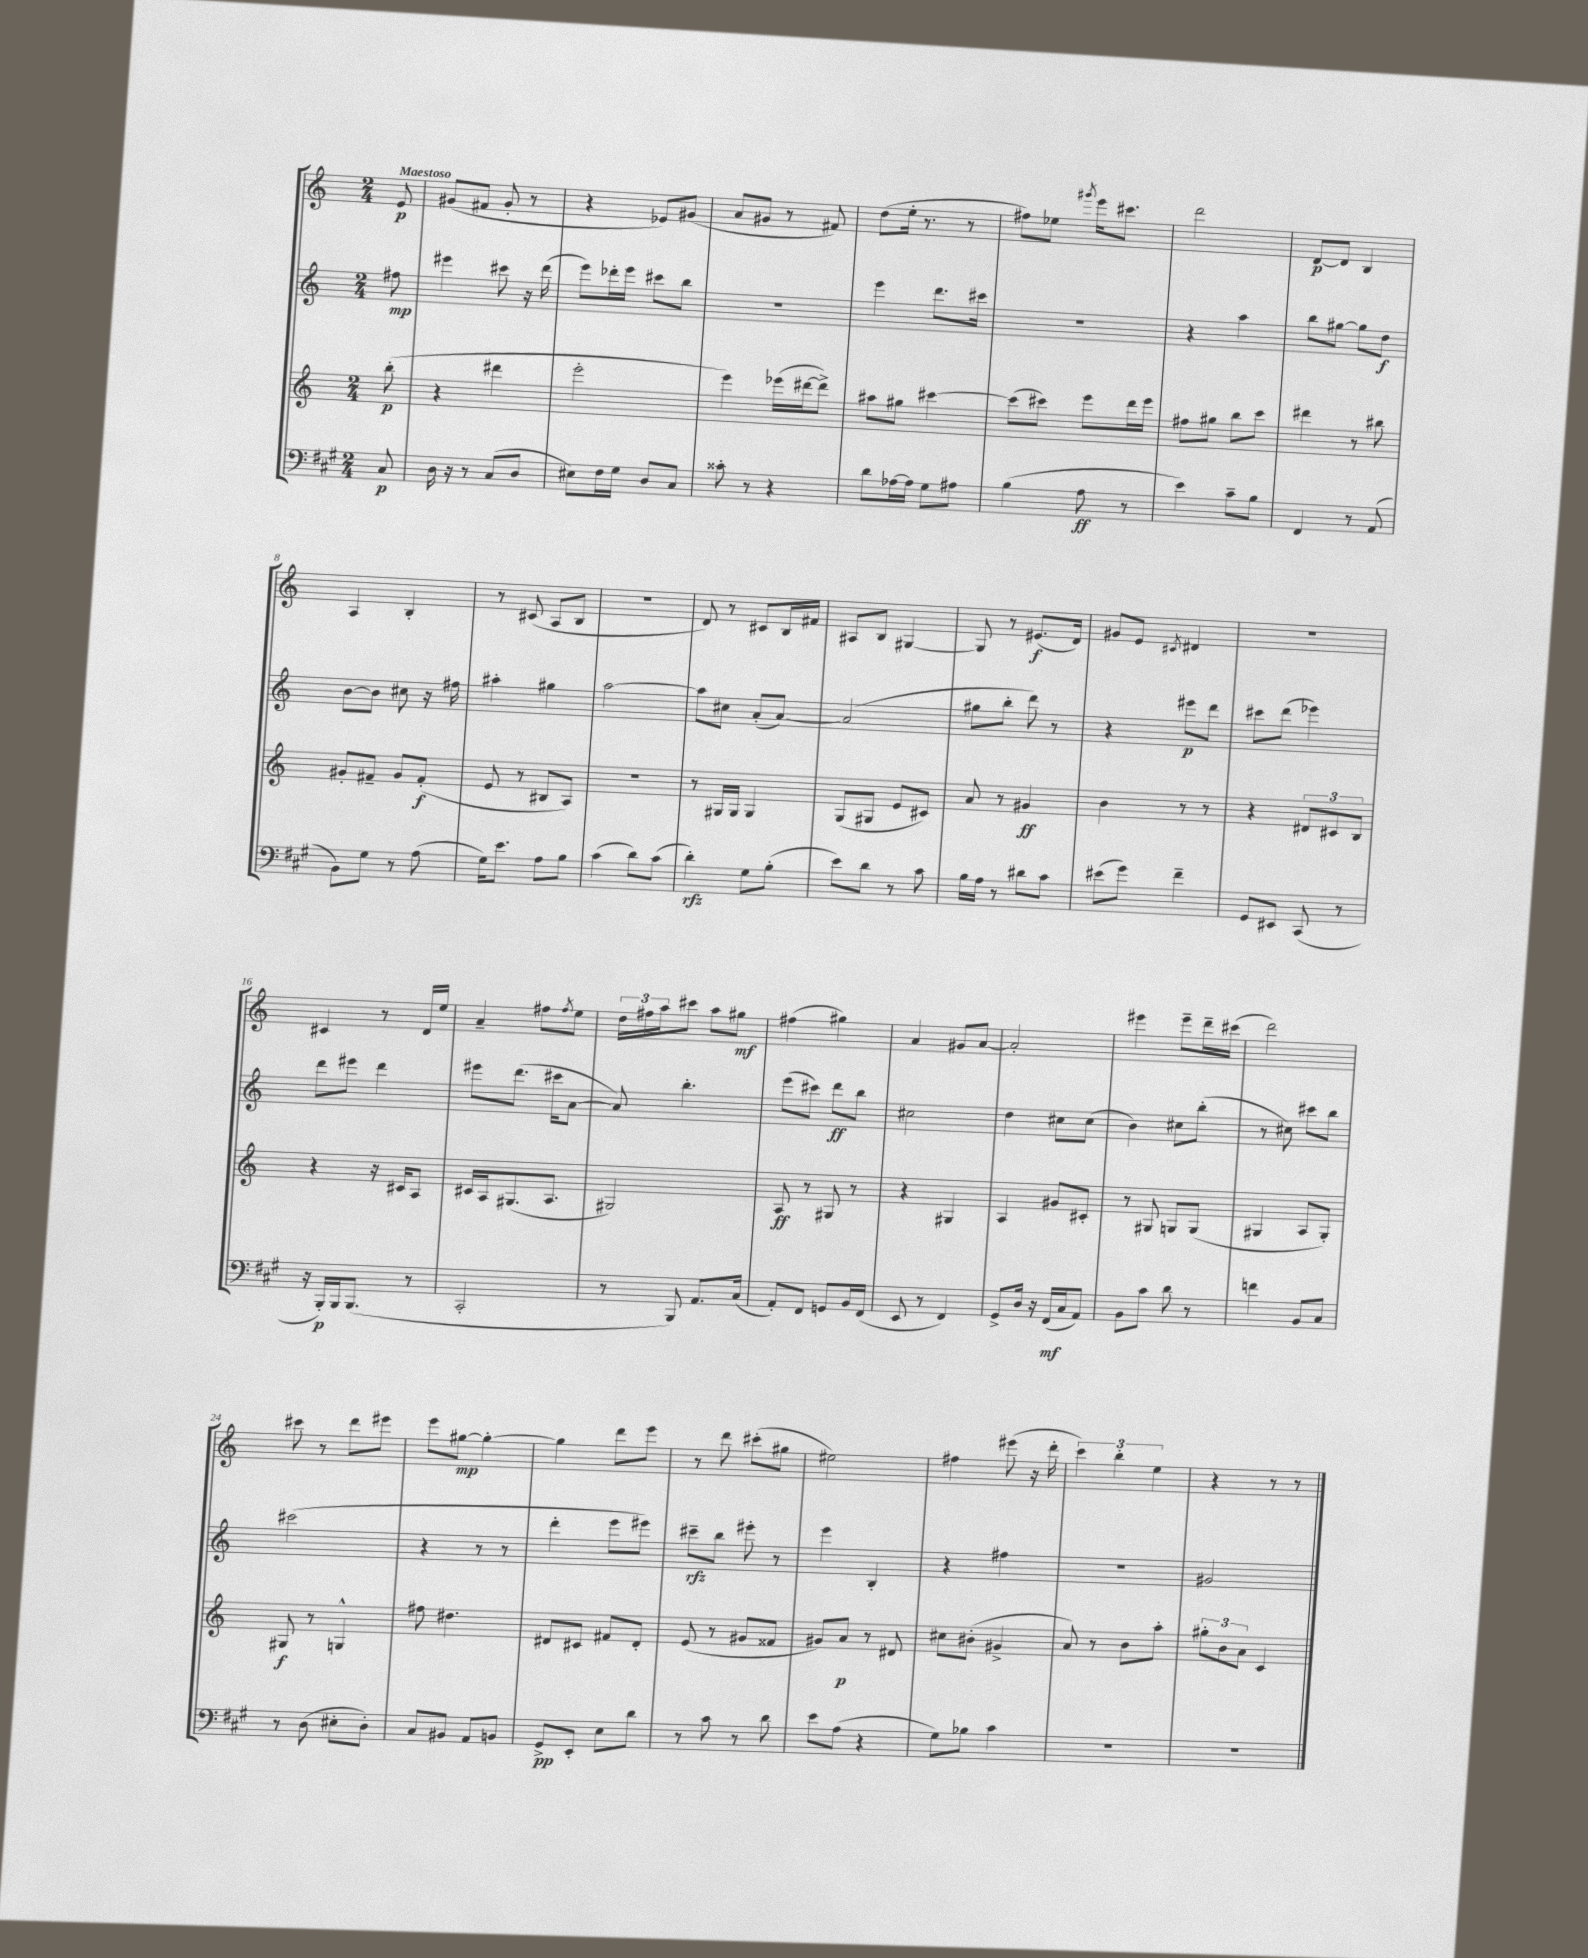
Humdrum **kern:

**kern	**kern	**kern	**kern
*staff4	*staff3	*staff2	*staff1
*clefF4	*clefG2	*clefG2	*clefG2
*k[f#c#g#]	*k[]	*k[]	*k[]
*M2/4	*M2/4	*M2/4	*M2/4
8C#	(8bb'	8ff#	8e
=	=	=	=
16D	4r	4eee#	(8g#
16r	.	.	.
8r	.	.	8f#
(8C#	4ddd#	8ccc#	8g#'
8D	.	16r	8r
.	.	(16ddd	.
=	=	=	=
8E#)	2eee'	8eee)	4r
16F#	.	16ddd-'	.
16G#	.	16eee	.
8D	.	8ccc#	8e-)
8C#	.	8bb	(8g#
=	=	=	=
8c##'	4eee)	2r	8a
8r	.	.	8g#
4r	(16eee-	.	8r
.	[16ddd#	.	.
.	8ddd#^])	.	8f#)
=	=	=	=
8d	8aa#	4eee	(8dd
[16A-	8gg#	.	16ee'
16A-]	.	.	8.r
8G#	[4ccc#	8.ddd	.
8A#	.	.	8r
.	.	16ccc#	.
=	=	=	=
(4B	(8ccc#]	2r	8ff#)
.	8ccc#)	.	8ee-
.	.	.	8qggg#
8A	8eee	.	16eee
.	.	.	8.ccc#
8r	16ddd	.	.
.	16eee	.	.
=	=	=	=
4e)	8ff#	4r	2ddd
.	8gg#	.	.
8c#~	8bb	4aa	.
8B	8ccc	.	.
=	=	=	=
4FF#	4ddd#	8bb	[8d
.	.	[8gg#	8d]
8r	8r	8gg#]	4B
(8AA	8bb#	8dd	.
=	=	=	=
8BB)	8g#'	[8b	4A
8G#	8f#~	8b]	.
8r	8g#	8cc#	4B'
(8A	(8f#'	16r	.
.	.	16ff#	.
=	=	=	=
16G#)	8e	4aa#'	8r
8.e	.	.	.
.	8r	.	(8c#
8A	8B#	4gg#	8A
8B	8A)	.	8B
=	=	=	=
(4c#	2r	[2aa	2r
8d)	.	.	.
(8c#	.	.	.
=	=	=	=
4d')	8r	8aa]	8d)
.	16G#	8cc#	8r
.	16G#	.	.
8G#	4G#	(8a'	8c#
(8B'	.	[8a)	16B
.	.	.	16f#
=	=	=	=
8e)	(8G	(2a]	8A#
8d	8G#	.	8B
8r	8e	.	[4G#
8c#	8c#)	.	.
=	=	=	=
16B	8a	8gg#	8G#]
16A	.	.	.
8r	8r	8bb'	8r
8d#	4g#	8ddd)	(8.e#
8c#	.	8r	.
.	.	.	16d)
=	=	=	=
(8e#	4b	4r	8g#
8g#)	.	.	8e
.	.	.	8qc#
4f#~	8r	8eee#	4d#
.	8r	8ddd	.
=	=	=	=
8GG#	4r	8ccc#	2r
8EE#	.	(8ddd	.
(8CC#	12d#	4eee-)	.
.	12c#	.	.
8r	.	.	.
.	12B	.	.
=	=	=	=
16r	4r	8ddd	4c#
16BBB')	.	.	.
16BBB	.	8eee#	.
(8.BBB	.	.	.
.	16r	4ddd	8r
.	16c#	.	.
8r	8A	.	16d
.	.	.	16ee
=	=	=	=
2CC#'	16c#	8eee#	4a~
.	16A	.	.
.	(8.G#	(8.ddd	.
.	.	.	8ff#
.	8.A	16ccc#	.
.	.	.	8qff#
.	.	[8a	8ee
=	=	=	=
8r	2G#)	8a])	24dd
.	.	.	24ff#
.	.	.	24aa
8BBB)	.	4.bb'	8ccc#
8.AA	.	.	8aa
.	.	.	8gg#
(16C#	.	.	.
=	=	=	=
8AA')	8A	(8eee	(4ff#
8FF#	8r	8ccc#)	.
8GG	8G#	8ddd	4gg#)
16BB	8r	8bb	.
(16FF#	.	.	.
=	=	=	=
8EE	4r	2cc#	4a
8r	.	.	.
4FF#)	4G#	.	8g#
.	.	.	[8a
=	=	=	=
8GG#^	4A	4dd	2a']
16D	.	.	.
16r	.	.	.
(16FF#	8g#	8cc#	.
16C#	.	.	.
8AA)	8c#'	(8cc#	.
=	=	=	=
8BB	8r	4b)	4eee#
8c#	8G#	.	.
8d	8G	8cc#	8eee#~
8r	(8G	(8bb'	16ddd~
.	.	.	(16ccc#
=	=	=	=
4f	4G#	8r	2ddd)
.	.	8cc#)	.
8BB	8A	8ccc#	.
8C#	8G#')	8bb	.
=	=	=	=
8r	8G#	(2ccc#	8ccc#
(8D	8r	.	8r
8E#'	4G^^	.	8ddd
8D')	.	.	8eee#
=	=	=	=
8C#	8ff#	4r	8eee
8BB#	4.dd#	.	[8gg#
8AA	.	8r	4gg#'_
8BB	.	8r	.
=	=	=	=
8GG#^	8d#	4ddd'	4gg#]
8EE'	8c#	.	.
8E	8f#	8eee	8ddd
8d	8d#'	8eee#)	8eee
=	=	=	=
8r	(8e	8ccc#~	8r
8c#	8r	8bb	8ddd
8r	8g#	8eee#'	(8ccc#'
8d	8f##	8r	8gg#
=	=	=	=
8e	8g#)	4eee	2ee#)
(8A	8a	.	.
4r	8r	4B'	.
.	8d#	.	.
=	=	=	=
8G#)	8cc#	4r	4ff#
8B-	(8b#'	.	.
4c#	4g#^	4ff#	(8eee#
.	.	.	16r
.	.	.	16ddd'
=	=	=	=
2r	8a)	2r	6ccc)
.	8r	.	.
.	.	.	6bb'
.	8b	.	.
.	.	.	6ee
.	8aa'	.	.
=	=	=	=
2r	12gg#'	2g#	4r
.	12b	.	.
.	12a	.	.
.	4c	.	8r
.	.	.	8r
==	==	==	==
*-	*-	*-	*-
